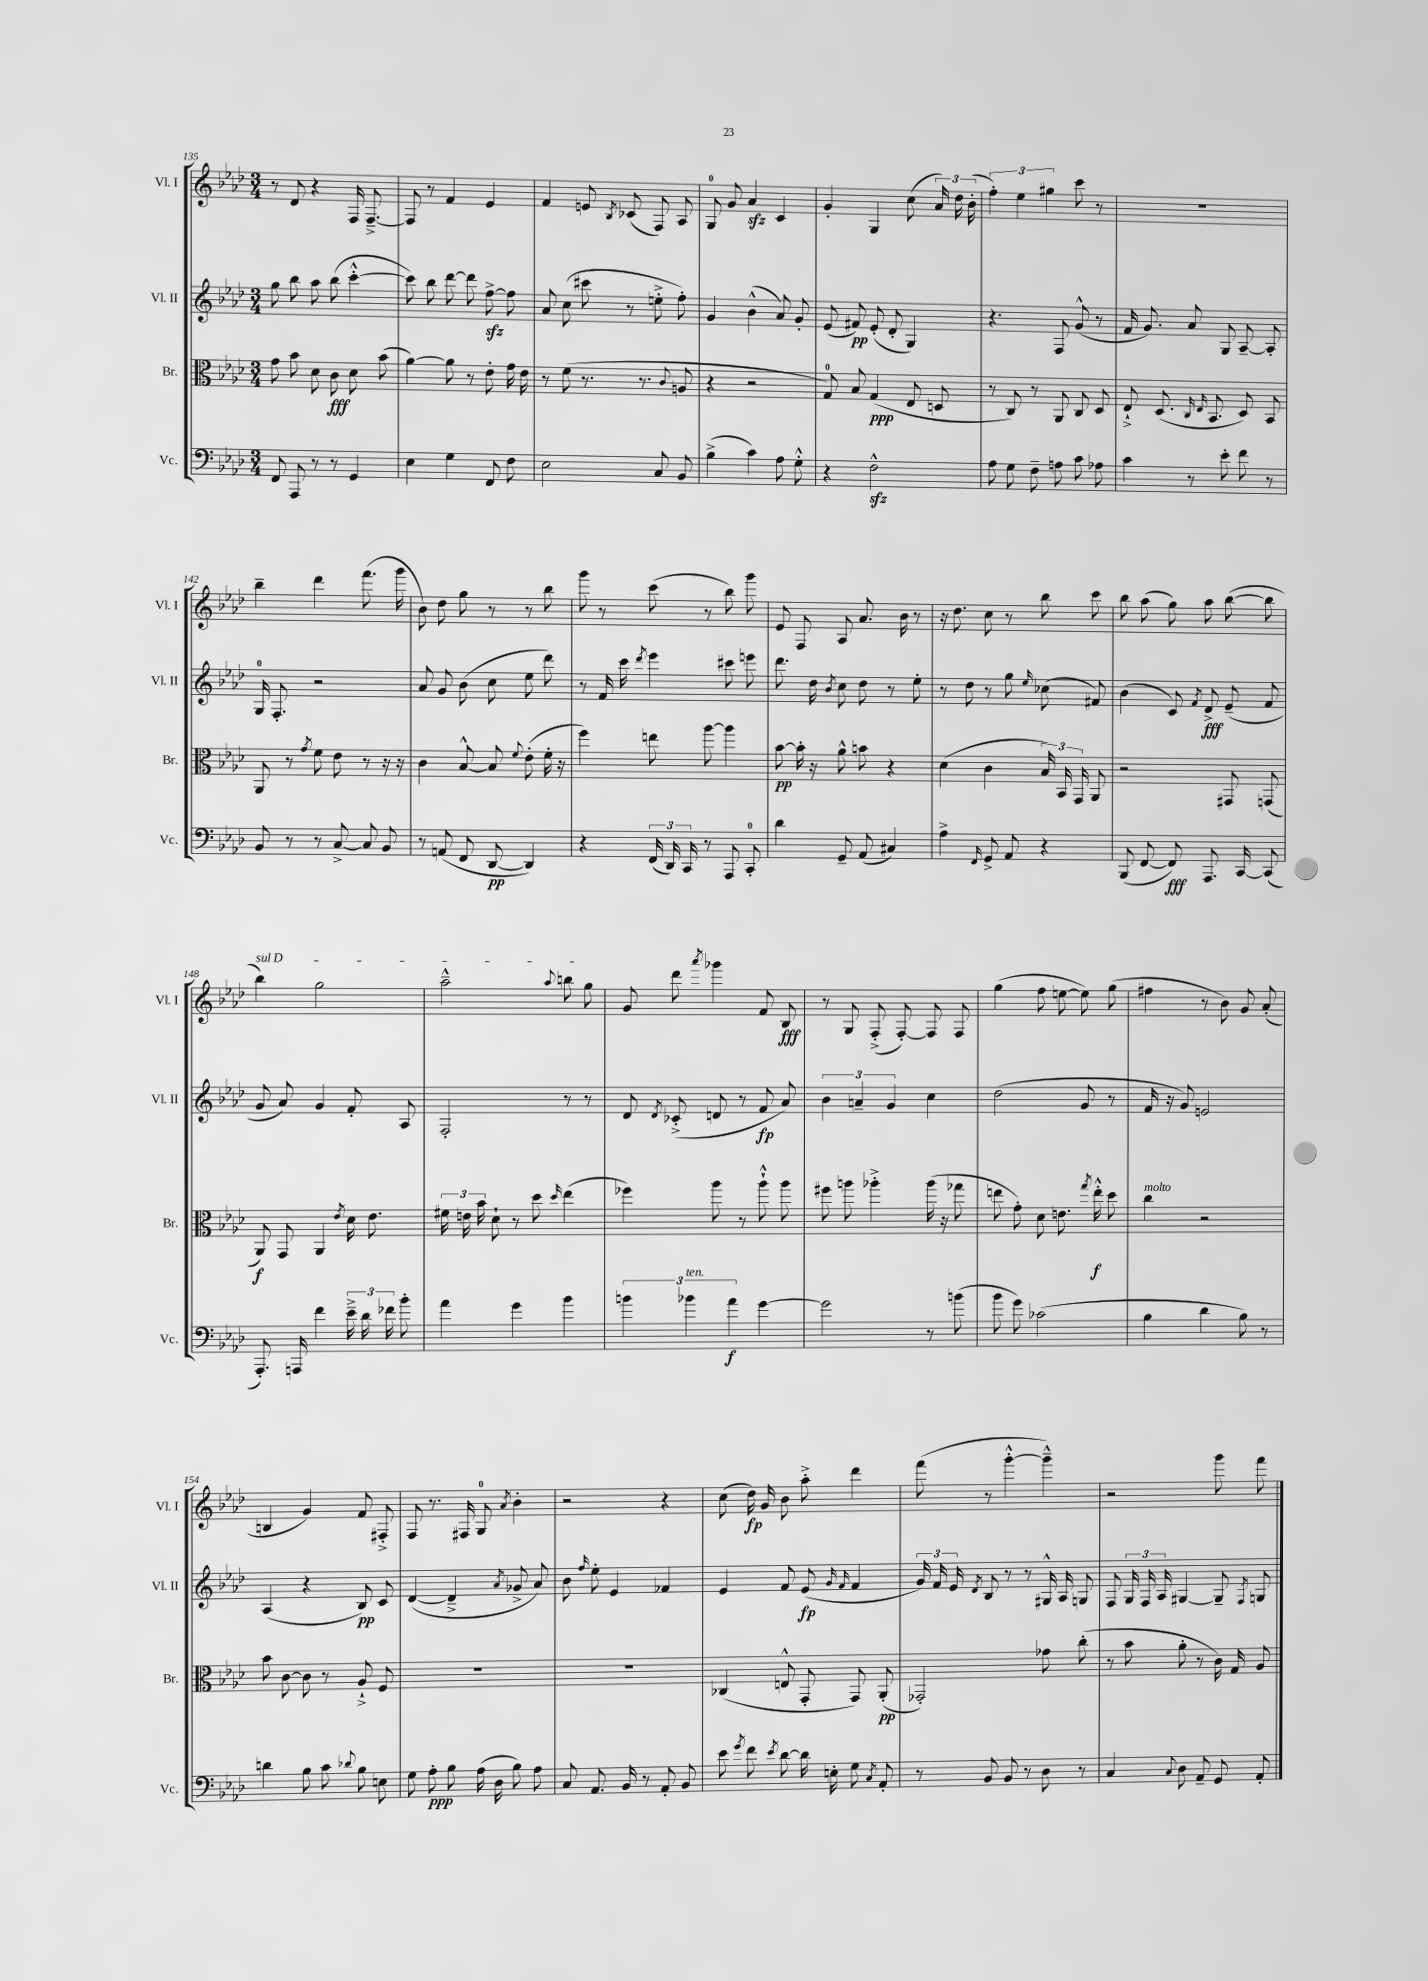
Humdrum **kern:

**kern	**kern	**kern	**kern
*staff4	*staff3	*staff2	*staff1
*clefF4	*clefC3	*clefG2	*clefG2
*k[b-e-a-d-]	*k[b-e-a-d-]	*k[b-e-a-d-]	*k[b-e-a-d-]
*M3/4	*M3/4	*M3/4	*M3/4
8FF	8g	8gg	8r
8AAA-	8b-	8bb-	8d-
8r	8d-	8aa-	4r
8r	8c	(8bb-	.
4GG	8d-	[4ccc'^^	16F
.	.	.	[8.F~^
.	(8b-	.	.
=	=	=	=
4E-	[4a-)	8ccc])	8F]
.	.	8bb-	8r
4G	8a-]	[8ddd-	4f
.	8r	8ddd-]	.
8FF	8e-'	[8ff^	4e-
8F	16g	8ff]	.
.	16e-	.	.
=	=	=	=
2E-	8r	8a-	4f
.	(8f	(8cc	.
.	8.r	8ccc#	8e
.	.	.	8qB-
.	.	8r	(8c-
.	8.r	.	.
8C	.	8ee'^	8F)
.	8qqc	.	.
8BB-	8A	8ff')	8A-
=	=	=	=
(4B-^	4r	4g	8G
.	.	.	8g
4c)	2r	(4b-^^	4a-
8A-	.	8a-)	4c
8G'^^	.	8g'	.
=	=	=	=
4r	8G)	(8e-	4g'
.	8B-	8f#)	.
2F^^	(4G	(8e-'	4G
.	.	8d-'	.
.	8E-	4G)	(8cc
.	8D	.	24a-)
.	.	.	24dd-
.	.	.	(24b-'
=	=	=	=
8A-	8r	4.r	6ff')
8G	8C)	.	.
.	.	.	6ee-
8F~	8r	.	.
.	.	.	6gg#
8A	8AA-	8F	.
8c	8C	(8g^^	8ccc
8A-	8D-	8r	8r
=	=	=	=
4c	8E-`^	16f	2.r
.	.	8.g)	.
.	(8.D-	.	.
8r	.	8a-	.
.	16qqC	.	.
.	16qqE-	.	.
.	8.BB-	.	.
8e-'	.	8G	.
8f	8D-)	[8A-~	.
8r	8BB-	8A-']	.
=	=	=	=
8BB-	8AA-	16G	4bb-~
.	.	8.F'	.
8r	8r	.	.
.	8qg	.	.
8r	8f	2r	4ddd-
[8C^	8e-	.	.
8C]	8r	.	(8.fff
8BB-	16r	.	.
.	16r	.	16ggg
=	=	=	=
8r	4c	8a-	8b-)
(8AA	.	8g	8dd-
8FF	[8B-^^	(8b-	8gg
[8DD-	8B-]	8cc	8r
.	8qqf	.	.
4DD-])	(8e-'	8ee-	8r
.	16f'	8ddd-)	8bb-
.	16r	.	.
=	=	=	=
4r	4ff)	8r	8ggg
.	.	16f	8r
.	.	16ccc	.
.	.	8qddd-	.
(24FF	8ee	4eee-	(8ccc
24DD-)	.	.	.
24CC	.	.	.
8r	[8aa-	.	8r
8AAA-	4aa-]	8ccc#	8bb-)
8CC'	.	8eee	8ggg
=	=	=	=
4d-	[8b-	8.ddd-	8e-
.	16b-']	.	8F
.	16r	16dd-	.
.	.	8qb-	.
8GG~	8a-^^	8cc	8A-
(8AA-	8b	8dd-	8.a-
4C#)	4r	8r	.
.	.	.	16b-
.	.	8ee-'	8r
=	=	=	=
4A-^	(4d-	8r	16r
.	.	.	8.dd-
.	.	8dd-	.
16qqFF	.	.	.
8GG^	4c	8r	8cc
8AA-	.	8gg	8r
.	.	16qqee-	.
4r	24B-)	(8cc-	8bb-
.	24BB-	.	.
.	24GG	.	.
.	8AA-	8f#)	8ccc
=	=	=	=
(8BBB-	2r	(4b-	8bb-
[8FF	.	.	(8aa-
8FF])	.	8c)	8gg)
.	.	8qf	.
8.AAA-	.	8d-^	8aa-
.	8GG#	(8e-~	([8bb-
[16CC	.	.	.
(8CC]	(8GG	8f	8bb-]
=	=	=	=
8.AAA-')	8AA-)	8g	4bb-)
.	8GG	8a-)	.
16AAA	.	.	.
4f	4AA-	4g	2gg
.	8qe-	.	.
24e-~^	16d-	8f'	.
24d-	.	.	.
.	8.e-	.	.
24f-	.	.	.
8b-'	.	8A-	.
=	=	=	=
4a-	24f#	2F'	2aa-~^^
.	24e	.	.
.	24b-	.	.
.	8d-`	.	.
4g	8r	.	.
.	8dd-	.	.
.	16qqdd-	.	8qqaa-
4b-	(4ee-	8r	8bb
.	.	8r	8gg
=	=	=	=
6b	4ff-)	8d-	8g
.	.	8qd-	.
.	.	(8c-'^	8ddd-
6b-	.	.	.
.	.	.	8qaaa-
.	8aa-	8d	4ggg-
6a-	.	.	.
.	8r	8r	.
[4g	8aa-`^^	8f	8f
.	8aa-	8a-)	8B-
=	=	=	=
2g]	8ff#	6b-	8r
.	8aa	.	8G
.	.	6a~	.
.	4aa-'^	.	(8F'^
.	.	6g	.
.	.	.	[8F')
8r	(16aa-	4cc	8F]
.	16r	.	.
(8b	8gg-	.	8F
=	=	=	=
8b-	8ee	(2dd-	(4gg
8g)	8g')	.	.
(2c-	8d-	.	8ff
.	8.e	.	[8ee
.	.	8g	8ee])
.	8qgg	.	.
.	16ee'^^	.	.
.	8dd-	8r	(8gg
=	=	=	=
4B-	4cc	16f	4ff#
.	.	16r	.
.	.	8g)	.
4d-	2r	2e	8r
.	.	.	8b-)
8B-)	.	.	8g
8r	.	.	(8a-'
=	=	=	=
4d	8b-	(4A-	4B
.	[8c	.	.
8B-	8c]	4r	4g)
8c	8r	.	.
8qqd-	.	.	.
8B-	8A-`^	8B-)	8f
8E	8F	8c	8F#'^
=	=	=	=
8G	2.r	([4d-	8F
8A-'	.	.	8.r
8B-	.	4d-~^]	.
.	.	.	16F#
(16A-	.	.	8G
16D-	.	.	.
.	.	8qa-	8qa-
8B-)	.	8g-^	4b-'
8A-	.	8a-)	.
=	=	=	=
8C	2.r	8b-	2r
.	.	16qqff	.
8.AA-	.	8ee-'	.
.	.	4e-	.
16BB-	.	.	.
8r	.	.	.
8AA-'	.	4f-	4r
8BB-	.	.	.
=	=	=	=
8e-	(4C-	4e-	(8cc
8qg	.	.	.
8f	.	.	16dd-)
.	.	.	16g
8qe-	.	.	.
[8d-	8E^^	8f	8b-
16d-]	8GG'	(8e-	8aa-'^
16E'	.	.	.
.	.	16qqg	.
.	.	16qqf	.
8G	8GG)	4f	4ddd-
8qC	.	.	.
8AA-'	(8AA-'	.	.
=	=	=	=
8r	2GG-')	24g)	(8fff
.	.	24f	.
.	.	24e-	.
.	.	8qd-	.
8BB-	.	8B-	8r
8BB-	.	8r	[4ggg'^^
8r	.	8r	.
8D-	8g-	16G#^^	4ggg~^^])
.	.	16A-	.
8r	(8cc'	8G	.
=	=	=	=
4C	8r	8F	2r
.	8b-	24G	.
.	.	24F	.
.	.	24A-	.
8qqC	.	.	.
8D-	8a-'	[4G#	.
8AA-~	8r	.	.
8GG	16c)	8G#~]	8ggg
.	16G	.	.
.	.	8qF	.
8AA-'	8A-	8G	8fff
==	==	==	==
*-	*-	*-	*-
